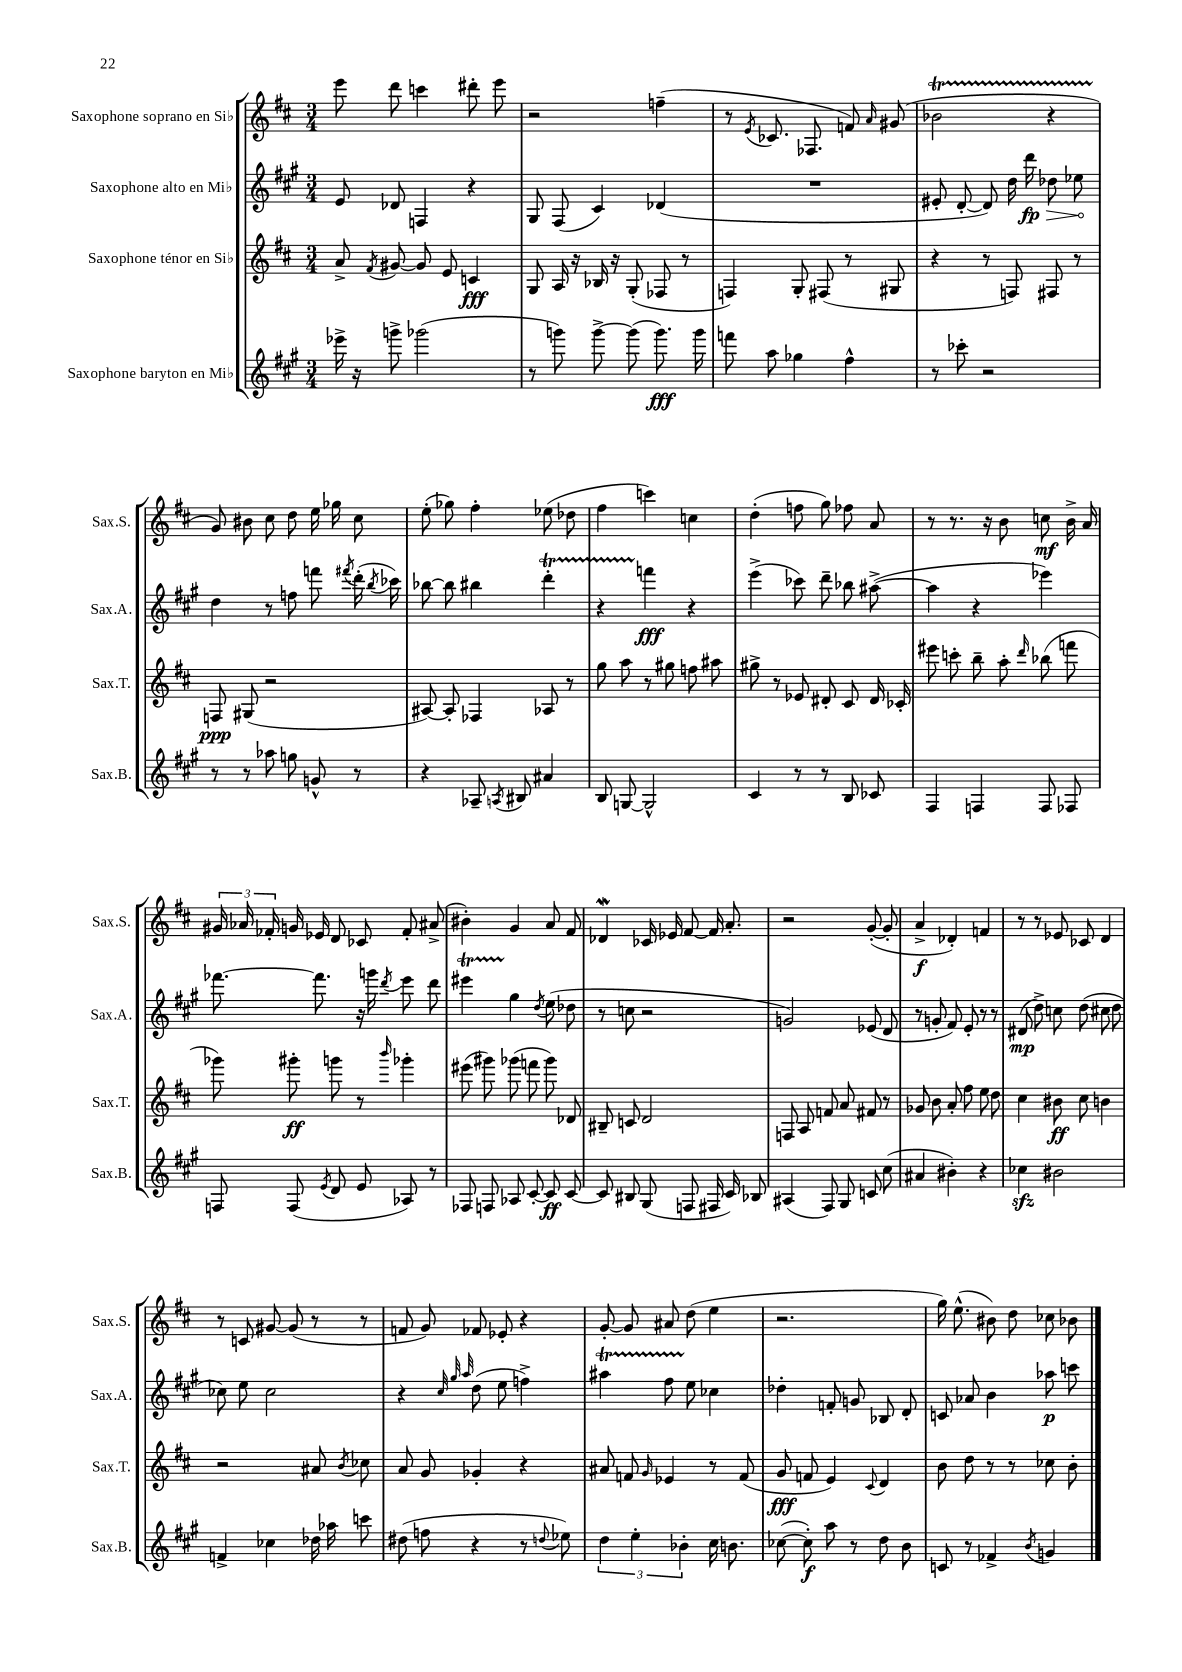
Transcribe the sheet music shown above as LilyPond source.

<<
\new StaffGroup <<
\new Staff = "s0" \with { instrumentName = "Saxophone soprano en Sib" shortInstrumentName = "Sax.S." } {
    \clef treble \key d \major \numericTimeSignature \time 3/4
    \autoBeamOff e'''8 d'''8 c'''4 dis'''8-. e'''8 |
    r2 f''4--( |
    r8 \acciaccatura { e'8 } ces'8. fes8. f'8) \grace { a'16 } gis'8( |
    bes'2\startTrillSpan r4 |
    g'8\stopTrillSpan) bis'8 cis''8 d''8 e''16 ges''16 cis''8 |
    e''8-.( ges''8) fis''4-. ees''8( des''8 |
    fis''4 c'''4) c''4 |
    d''4-.( f''8 g''8) fes''8 a'8 |
    r8 r8. r16 b'8 c''8\mf b'16-> a'16 |
    \tuplet 3/2 { gis'16 aes'16 fes'16-. } g'16 ees'16 d'8 ces'8 fes'8-. ais'8->( |
    bis'4-.) g'4 a'8 fis'8 |
    des'4\mordent ces'16 ees'16 fis'8~ fis'16 a'8.-. |
    r2 g'8~-.( g'8-. |
    a'4->\f des'4-.) f'4 |
    r8 r8 ees'8 ces'8 d'4 |
    r8 c'8 gis'8~ gis'8( r8 r8 |
    f'8 g'8) fes'8 ees'8-. r4 |
    g'8~-. g'8 ais'8 d''8( e''4 |
    r2. |
    g''16) e''8.-^( bis'8) d''8 ces''8 bes'8 \bar "|." |
}
\new Staff = "s1" \with { instrumentName = "Saxophone alto en Mib" shortInstrumentName = "Sax.A." } {
    \clef treble \key a \major \numericTimeSignature \time 3/4
    \autoBeamOff e'8 des'8 f4 r4 |
    gis8 fis8( cis'4) des'4( |
    R2. |
    eis'8-. d'8~-. d'8) d''16 \once \override Hairpin.circled-tip = ##t d'''16\fp\> des''8 ees''8\! |
    d''4 r8 f''8 f'''8 \acciaccatura { fis'''8 } d'''16-.( \acciaccatura { b''8 } ces'''16) |
    bes''8~ bes''8 bis''4 d'''4-.\startTrillSpan |
    r4 f'''4\stopTrillSpan\fff r4 |
    e'''4->( ces'''8) d'''8-- bes''8 ais''8~->( |
    ais''4 r4 ees'''4) |
    fes'''8.~ fes'''8. r16 g'''16 \acciaccatura { d'''8 } e'''8 d'''8 |
    eis'''4\startTrillSpan gis''4\stopTrillSpan \acciaccatura { d''8 } e''8( des''8 |
    r8 c''8 r2 |
    g'2) ees'8( d'8 |
    r8 g'8-. fis'8) e'8-. r8 r8 |
    dis'8\mp( d''8->) c''8 d''8( cis''8 d''8 |
    ces''8) e''8 ces''2 |
    r4 \grace { cis''32 gis''32 a''32 } d''8( e''8 f''4->) |
    ais''4\startTrillSpan fis''8 e''8\stopTrillSpan ces''4 |
    des''4-. f'8-. g'8 bes8 d'8-. |
    c'8 aes'8 b'4 aes''8\p c'''8 \bar "|." |
}
\new Staff = "s2" \with { instrumentName = "Saxophone ténor en Sib" shortInstrumentName = "Sax.T." } {
    \clef treble \key d \major \numericTimeSignature \time 3/4
    \autoBeamOff a'8-> \acciaccatura { fis'8 } gis'8~ gis'8 e'8 c'4\fff |
    g8 a16 r16 bes16 r16 g8-.( fes8 r8 |
    f4) g8-. fis8( r8 gis8 |
    r4 r8 f8) fis8 r8 |
    f8\ppp gis8( r2 |
    ais8~) ais8-. fes4 aes8 r8 |
    g''8 a''8 r8 gis''8 f''8 ais''8 |
    gis''8-> r8 ees'8 dis'8-. cis'8 dis'16 ces'16-. |
    eis'''8 c'''8-. b''8-- a''8-. \grace { d'''16 } bes''8( f'''8 |
    ges'''8) gis'''8-.\ff g'''8 r8 \grace { b'''16 } ges'''4-. |
    eis'''8( gis'''8) ges'''8( f'''8 ges'''8) des'8 |
    bis8-- c'8 d'2 |
    f8 a8 f'8 a'8 fis'8 r8 |
    ges'8 b'8 a'8-. fis''8 e''8 d''8 |
    cis''4 bis'8\ff cis''8 b'4 |
    r2 ais'8 \acciaccatura { b'8 } ces''8 |
    a'8 g'8 ges'4-. r4 |
    ais'8 f'8 \grace { g'16 } ees'4 r8 f'8( |
    g'8\fff f'8 e'4) \appoggiatura { cis'8 } d'4 |
    b'8 d''8 r8 r8 ces''8 b'8-. \bar "|." |
}
\new Staff = "s3" \with { instrumentName = "Saxophone baryton en Mib" shortInstrumentName = "Sax.B." } {
    \clef treble \key a \major \numericTimeSignature \time 3/4
    \autoBeamOff ees'''16-> r16 g'''8-> ges'''2( |
    r8 g'''8) g'''8~-> g'''8( g'''8.\fff) g'''16 |
    f'''8 a''8 ges''4 fis''4-^ |
    r8 ces'''8-. r2 |
    r8 r8 aes''8 g''8 g'8-^ r8 |
    r4 aes8-- \acciaccatura { a8 } bis8 ais'4 |
    b8 g8~ g2-^ |
    cis'4 r8 r8 b8 ces'8 |
    fis4 f4 f8 fes8 |
    f8 f8( \acciaccatura { e'8 } d'8 e'8 aes8) r8 |
    fes8 f8 aes8 cis'8~-. cis'8\ff cis'8~ |
    cis'8 bis8 gis8( f8 fis16 cis'16) bes8 |
    ais4( fis8) gis8 c'8 cis''8( |
    ais'4 bis'4-.) r4 |
    ces''4\sfz bis'2 |
    f'4-> ces''4 des''16 aes''16 c'''8 |
    dis''8( f''8 r4 r8 \appoggiatura { d''8 } ees''8) |
    \tuplet 3/2 { d''4 e''4-. bes'4-. } cis''16 b'8. |
    ces''8~( ces''8-.\f) a''8 r8 d''8 b'8 |
    c'8 r8 fes'4-> \acciaccatura { b'8 } g'4 \bar "|." |
}
>>
>>
\layout { \context { \Score \remove "Bar_number_engraver" } }
